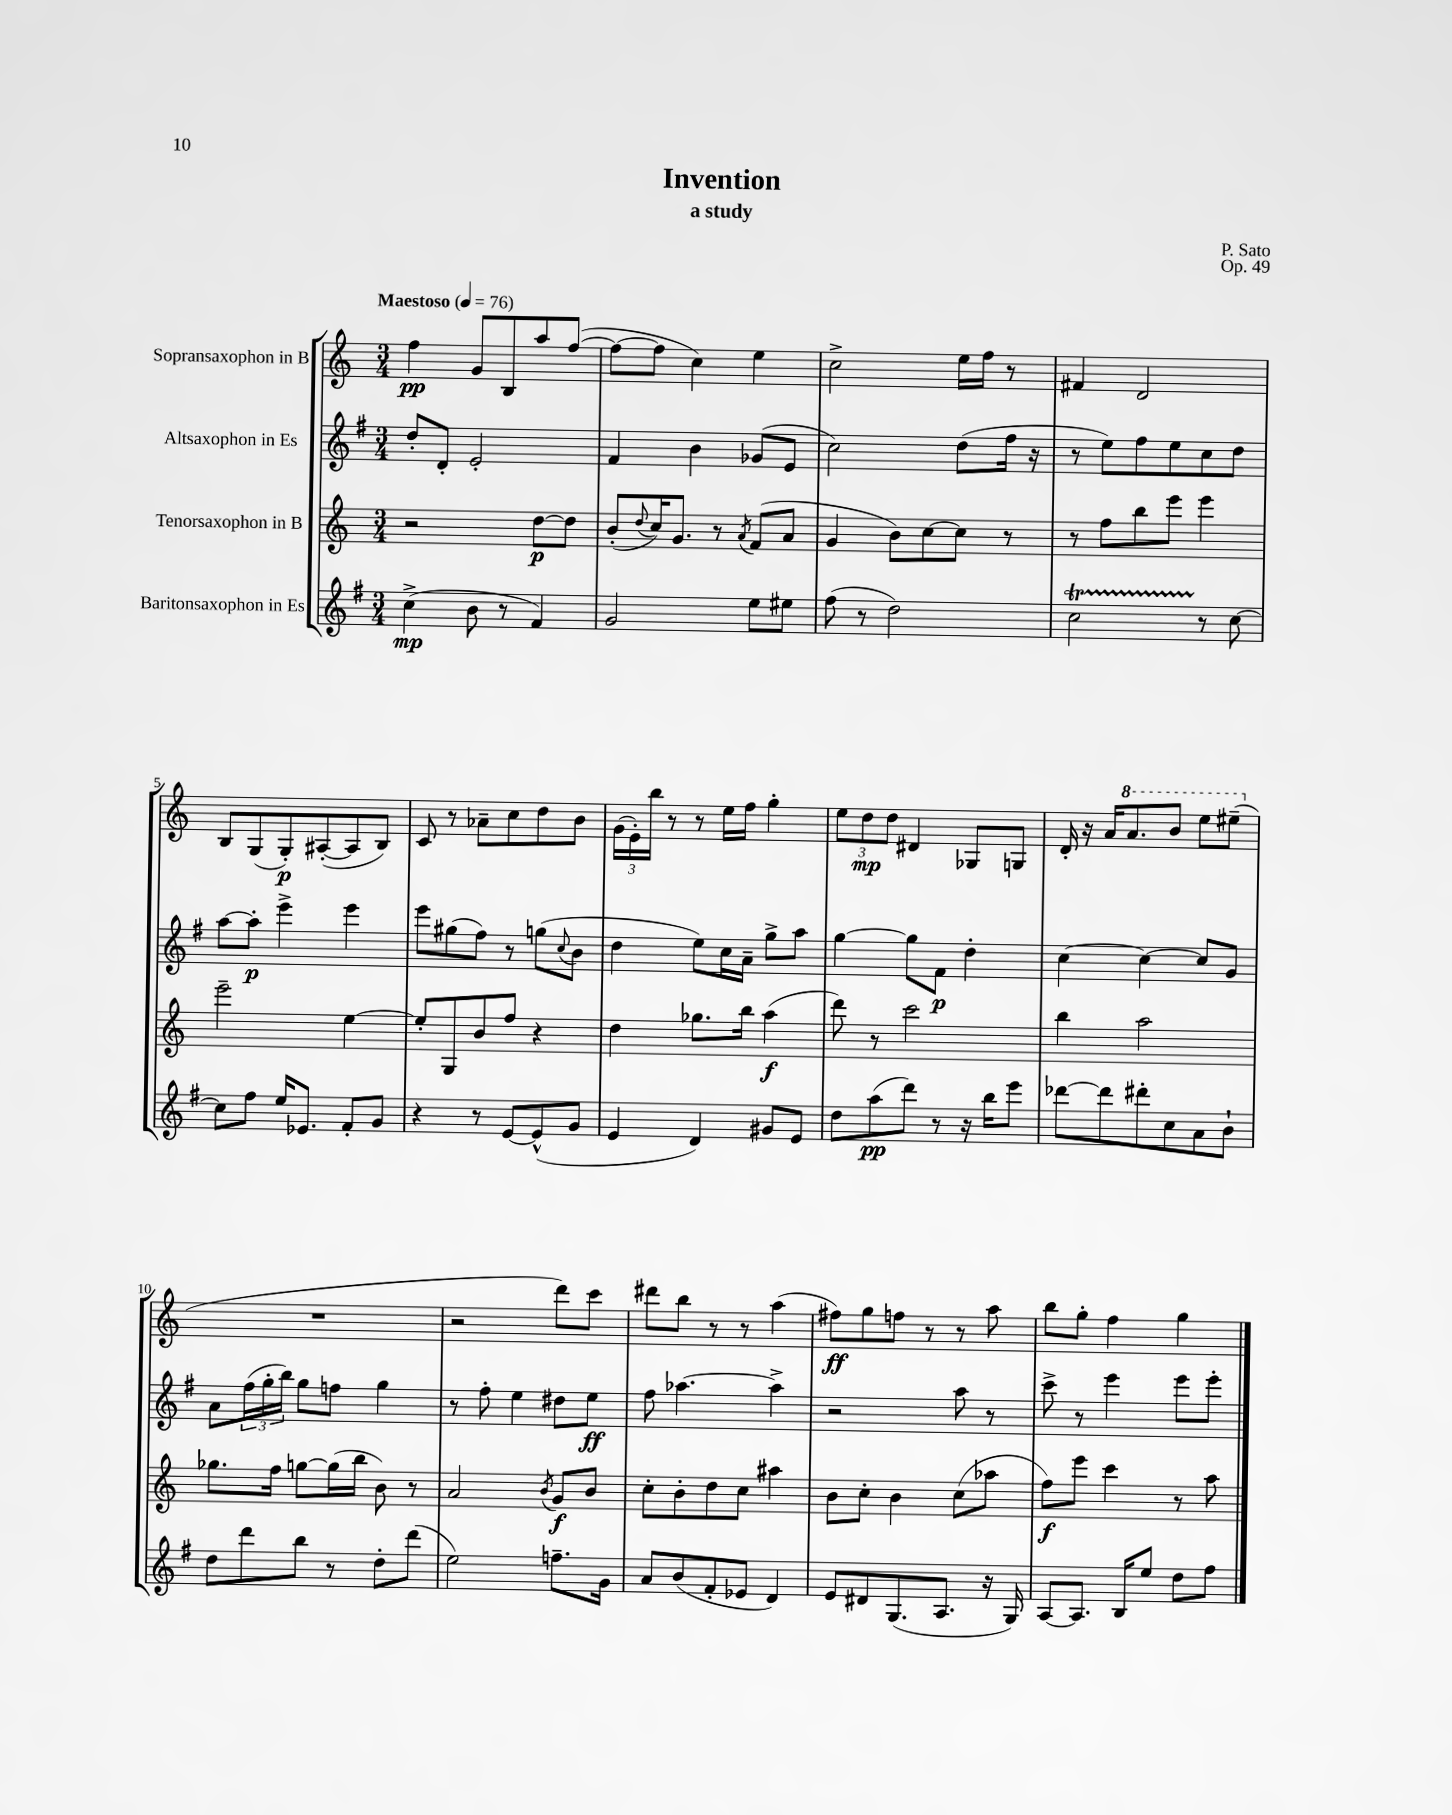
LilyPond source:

\header { title = "Invention" composer = "P. Sato" subtitle = "a study" opus = "Op. 49" }
<<
\new StaffGroup <<
\new Staff = "s0" \with { instrumentName = "Sopransaxophon in B" } {
    \clef treble \key c \major \numericTimeSignature \time 3/4 \tempo "Maestoso" 4 = 76
    f''4\pp g'8 b8 a''8 f''8~( |
    f''8~ f''8 c''4) e''4 |
    c''2-> e''16 f''16 r8 |
    fis'4 d'2 |
    b8 g8( g8-.\p) ais8~-.( ais8 b8) |
    c'8 r8 aes'8-- c''8 d''8 b'8 |
    \tuplet 3/2 { g'16( e'16-.) b''16 } r8 r8 e''16 f''16 g''4-. |
    \tuplet 3/2 { e''8 d''8\mp d''8 } dis'4 ges8 g8 |
    d'16-. r16 a'16 \ottava #1 a''8. b''8 e'''8 eis'''8--( \ottava #0 |
    R2. |
    r2 d'''8) c'''8 |
    dis'''8 b''8 r8 r8 a''4( |
    fis''8\ff) g''8 f''8 r8 r8 a''8 |
    b''8 g''8-. f''4 g''4 \bar "|." |
}
\new Staff = "s1" \with { instrumentName = "Altsaxophon in Es" } {
    \clef treble \key g \major \numericTimeSignature \time 3/4
    d''8-. d'8-. e'2-. |
    fis'4 b'4 ges'8( e'8 |
    c''2) d''8( fis''16 r16 |
    r8 e''8) fis''8 e''8 c''8 d''8 |
    a''8~ a''8-.\p e'''4-> e'''4 |
    e'''8 gis''8( fis''8) r8 g''8( \appoggiatura { c''8 } b'8 |
    d''4 e''8) c''16 a'16-- g''8-> a''8 |
    g''4~ g''8 fis'8\p d''4-. |
    c''4~ c''4~ c''8 g'8 |
    a'8 \tuplet 3/2 { fis''16( g''16-. b''16) } g''8 f''8 g''4 |
    r8 fis''8-. e''4 dis''8 e''8\ff |
    fis''8 aes''4.~ aes''4-> |
    r2 a''8 r8 |
    c'''8-> r8 e'''4 e'''8 e'''8-. \bar "|." |
}
\new Staff = "s2" \with { instrumentName = "Tenorsaxophon in B" } {
    \clef treble \key c \major \numericTimeSignature \time 3/4
    r2 d''8~\p d''8 |
    b'8-.( \appoggiatura { d''8 } c''16) g'8. r8 \acciaccatura { a'8 } f'8( a'8 |
    g'4 b'8) c''8~ c''8 r8 |
    r8 f''8 b''8 e'''8 e'''4 |
    e'''2-- e''4~ |
    e''8-. g8 b'8 f''8 r4 |
    d''4 ges''8. b''16 a''4\f( |
    d'''8) r8 c'''2 |
    b''4 a''2 |
    ges''8. f''16 g''8~ g''16( b''16 b'8) r8 |
    a'2 \acciaccatura { b'8 } g'8\f b'8 |
    c''8-. b'8-. d''8 c''8 ais''4 |
    b'8 c''8-. b'4 c''8( aes''8 |
    f''8\f) e'''8 c'''4 r8 a''8 \bar "|." |
}
\new Staff = "s3" \with { instrumentName = "Baritonsaxophon in Es" } {
    \clef treble \key g \major \numericTimeSignature \time 3/4
    c''4->\mp( b'8 r8 fis'4) |
    g'2 e''8 eis''8 |
    fis''8( r8 d''2) |
    c''2\startTrillSpan r8\stopTrillSpan c''8~ |
    c''8 fis''8 e''16 ees'8. fis'8-. g'8 |
    r4 r8 e'8~ e'8-^( g'8 |
    e'4 d'4) gis'8 e'8 |
    d''8 a''8\pp( d'''8) r8 r16 b''16 e'''8 |
    des'''8~ des'''8 dis'''8-. c''8 a'8 b'8-! |
    d''8 d'''8 b''8 r8 d''8-. d'''8( |
    e''2) f''8.-- g'16 |
    a'8 b'8( fis'8-. ees'8 d'4) |
    e'8 dis'8 g8.( a8. r16 g16) |
    a8~ a8. b16 e''8 d''8 fis''8 \bar "|." |
}
>>
>>
